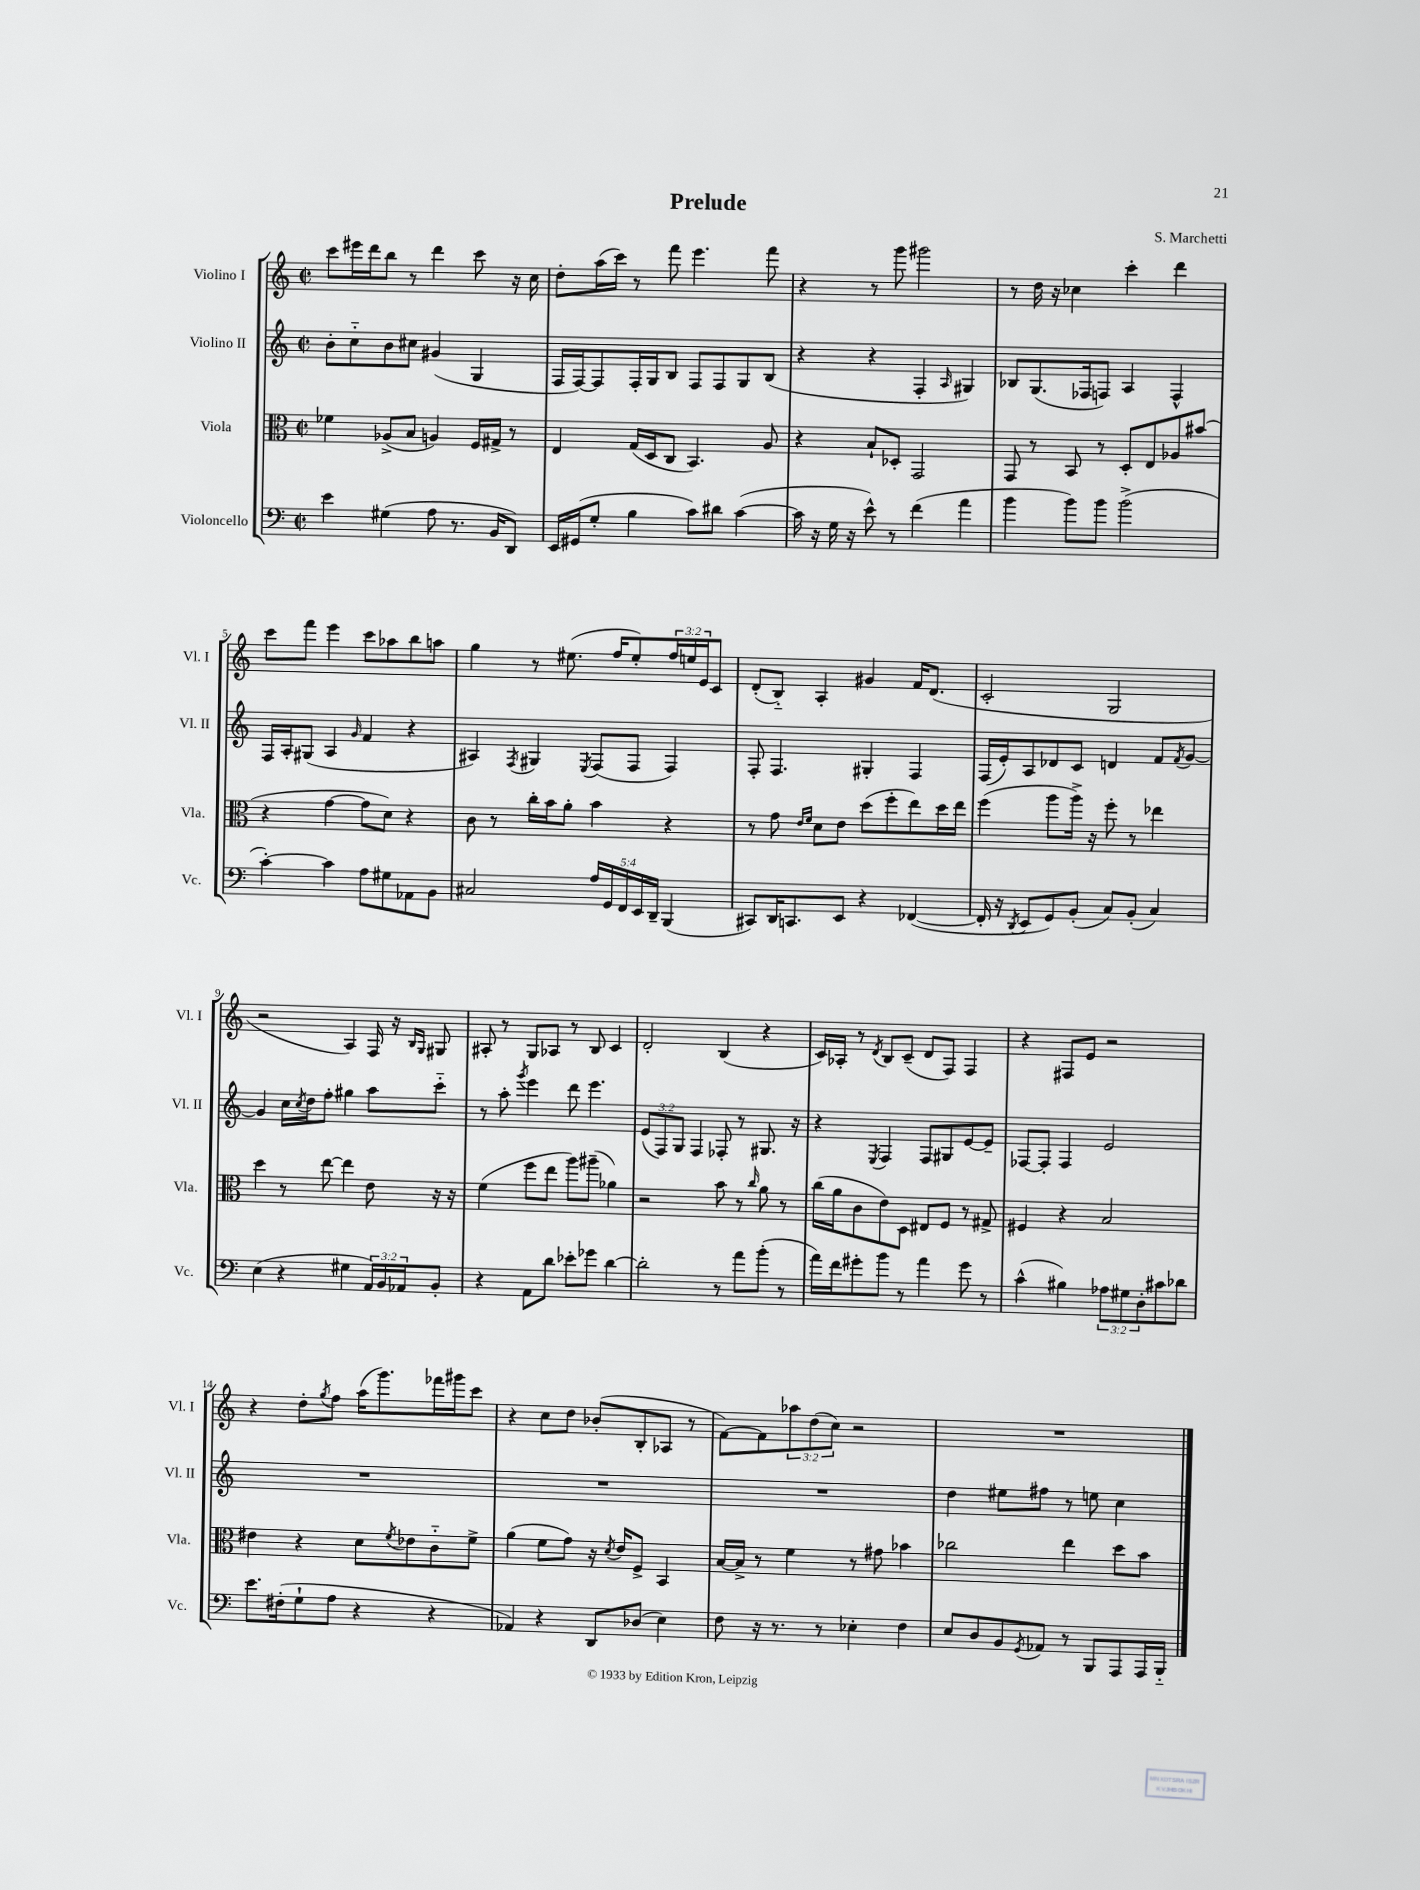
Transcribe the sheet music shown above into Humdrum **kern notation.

**kern	**kern	**kern	**kern
*staff4	*staff3	*staff2	*staff1
*clefF4	*clefC3	*clefG2	*clefG2
*k[]	*k[]	*k[]	*k[]
*M2/2	*M2/2	*M2/2	*M2/2
*met(c|)	*met(c|)	*met(c|)	*met(c|)
4e	4f-	8b'	8ccc
.	.	8cc'~	16eee#
.	.	.	16ddd
(4G#	(8A-^	8b	8bb
.	8B	8cc#	8r
8A	4A)	(4g#	4ddd
8.r	.	.	.
.	16F	4G	8ccc
16BB	16G#^	.	.
8DD)	8r	.	16r
.	.	.	16cc
=	=	=	=
16EE	4E	16F	8dd'
(16GG#	.	[16F)	.
8G'	.	8F]	(16aa
.	.	.	16ccc)
4B	(16G	16F'	8r
.	16D	16G	.
.	8C	8B	8fff
8c)	4.BB)	8F	4.eee
8d#	.	8F	.
([4c	.	8G	.
.	8A	(8B	8fff
=	=	=	=
16c]	4r	4r	4r
16r	.	.	.
16G	.	.	.
16r	.	.	.
8e^^)	8B`	4r	8r
8r	8D-'	.	8ggg
(4f	2GG	4F'	2ggg#
.	.	16qqA	.
4a	.	4G#)	.
=	=	=	=
4b	8GG	8B-	8r
.	8r	(8.G	16dd
.	.	.	16r
8b)	8BB	.	4cc-
.	.	16F-	.
8b	8r	8F)	.
(2b^	8D'	4A	4ccc'
.	8E	.	.
.	8A-	4F^^	4ddd
.	(8b#	.	.
=	=	=	=
[4c')	4r	16F	8ccc
.	.	16A'	.
.	.	(8G#	8fff
4c]	[4g	4A	4eee
.	.	16qqg	.
8A	8g]	4f	8ccc
8G#	8d)	.	8aa-
8AA-	4r	4r	8bb
8BB	.	.	8aa
=	=	=	=
2C#	8c	4A#)	4gg
.	8r	.	.
.	.	8qF	.
.	16cc'	4G#	8r
.	16b	.	.
.	8a'	.	(8.ee#
.	.	8qE	.
20A	4b	(8F	.
20GG	.	.	.
.	.	.	16ff
20FF	.	.	.
.	.	8F	8ee#')
20EE	.	.	.
20DD~	.	.	.
(4BBB	4r	4F)	24ff
.	.	.	24ee
.	.	.	24e
.	.	.	8c
=	=	=	=
8CC#)	8r	8F'	(8d'
16DD	8g	4.F	8B'~)
8.CC	.	.	.
.	16qqe	.	.
.	16qqf	.	.
.	8d	.	4A'
8EE	8e	.	.
4r	(8dd	4G#'	4g#
.	8ff'	.	.
([4FF-	8ee)	4F	16f
.	.	.	(8.d
.	16dd	.	.
.	16ee	.	.
=	=	=	=
16FF-']	(4ff	(16F	2c'
16r	.	16e')	.
8qDD	.	.	.
8EE	.	8A	.
8GG)	8aa	8d-	.
(8BB'	16aa^)	8c	.
.	16r	.	.
8C)	8ff'	4d	2G
(8BB'	8r	.	.
4C)	4ee-	8f	.
.	.	8qf	.
.	.	[8g	.
=	=	=	=
(4E	4dd	4g]	2r
4r	8r	16cc	.
.	.	8qcc	.
.	.	16dd	.
.	[8ee	8ff'	.
4G#	4ee]	4gg#	4A)
24AA)	8e	8aa	16F
24BB	.	.	.
.	.	.	16r
24AA-	.	.	.
.	.	.	16qqB
.	.	.	16qqG
8BB'	16r	8ccc'~	8G#
.	16r	.	.
=	=	=	=
4r	(4f	8r	8A#'
.	.	8aa'	8r
.	.	8qggg	.
8AA	8ff	4eee	8G
8d	8ee	.	8A-
8e-'	8aa)	8ddd	8r
8g-	(8aa#~	4.eee	8B
[4d	4a-)	.	4c
=	=	=	=
2d']	2r	(12e	2d'
.	.	12F)	.
.	.	12G	.
.	.	4F	.
8r	8b	8F-'	(4B
8a	8r	8r	.
.	16qqcc	.	.
(8b'	8a	8.G#	4r
8r	8r	.	.
.	.	16r	.
=	=	=	=
16a)	(16cc	4r	16c)
16f	16a	.	16A-'
8g#'	8c	.	8r
.	.	8qE	8qd
8b	8e)	4F	8B
8r	8D	.	(8c~
4a	8E#	8F	8d
.	8F	8G#	8F)
8g#	8r	[8e	4F
8r	8G#^	8e~]	.
=	=	=	=
(4c^^	4F#	[8F-	4r
.	.	8F-']	.
4B#)	4r	4F-	8F#
.	.	.	8e
12A-	2B	2e	2r
12G#	.	.	.
12D'	.	.	.
8c#	.	.	.
8d-	.	.	.
=	=	=	=
8.e	4e#	1r	4r
(16F#'	.	.	.
8G`	4r	.	8dd'
.	.	.	8qgg
8A	.	.	8ff
4r	8d	.	(16aa
.	.	.	8.ggg)
.	8qf	.	.
.	8e-	.	.
4r	8c'~	.	16fff-
.	.	.	16ggg#
.	8f^	.	8ccc
=	=	=	=
4AA-)	(4a	1r	4r
4r	8f	.	8cc
.	8g)	.	8dd
8DD	16r	.	(8b-'
.	8qd	.	.
.	16e	.	.
(8D-	8F^	.	8B'
4E)	4BB	.	8A-
.	.	.	8r
=	=	=	=
8F	[16B	1r	[8f)
.	16B^]	.	.
16r	8r	.	8f]
8.r	.	.	.
.	4f	.	12aa-
.	.	.	(12dd
8r	.	.	.
.	.	.	12cc)
4E-'	8r	.	2r
.	8g#	.	.
4F	4b-	.	.
=	=	=	=
8E	2cc-	4dd	1r
8D	.	.	.
8BB	.	8ee#	.
8qGG	.	.	.
8AA-	.	8ff#	.
8r	4ee	8r	.
8BBB	.	8ee	.
8AAA	8dd	4cc	.
16AAA	8b	.	.
16BBB'~	.	.	.
==	==	==	==
*-	*-	*-	*-
